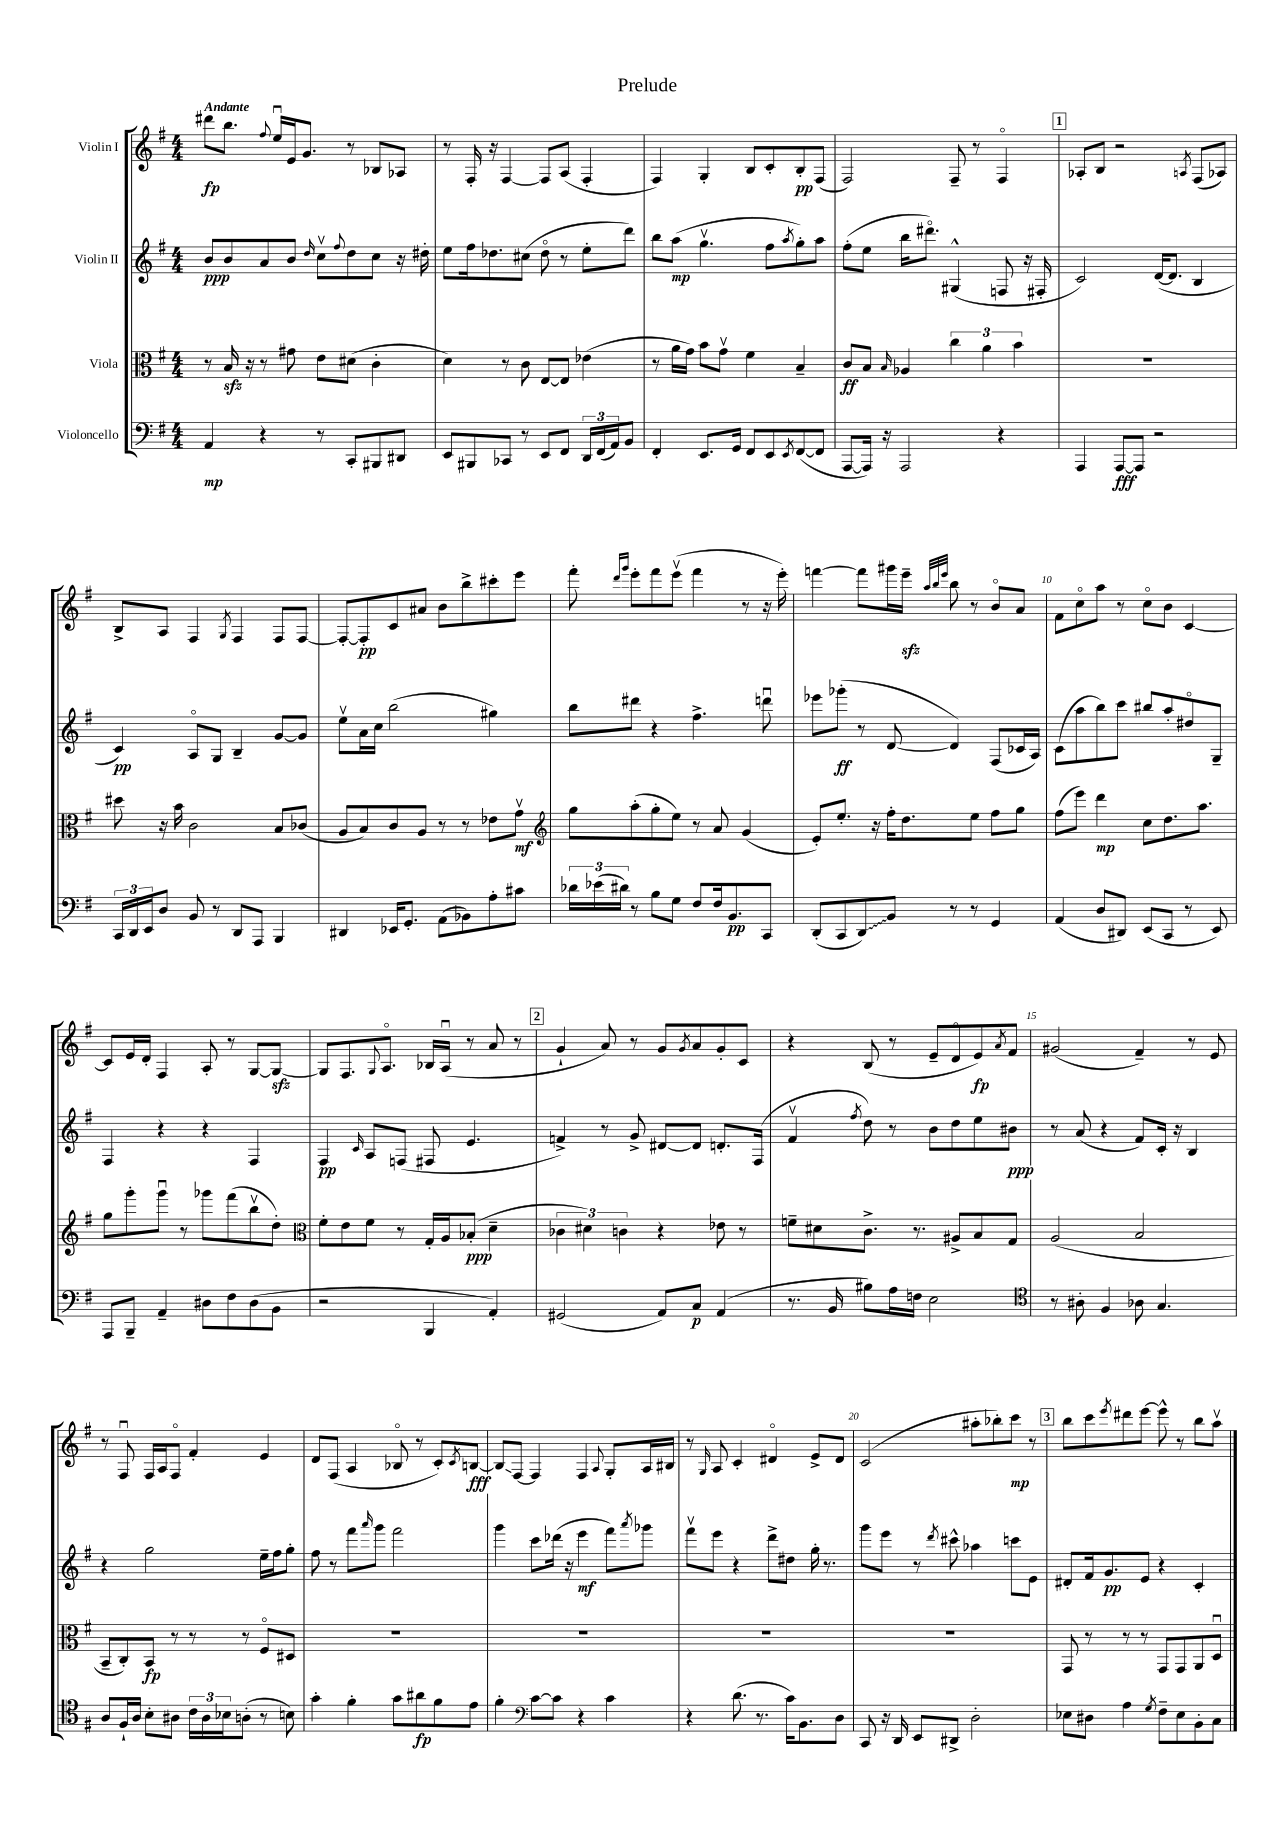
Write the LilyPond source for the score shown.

\header { title = "Prelude" }
<<
\new StaffGroup <<
\new Staff = "s0" \with { instrumentName = "Violin I" } {
    \clef treble \key g \major \numericTimeSignature \time 4/4 \tempo "Andante"
    dis'''8\fp b''8. \appoggiatura { fis''8 } e''16\downbow e'16 g'8. r8 bes8 aes8 |
    r8 fis16-. r16 fis4~ fis8 a8( fis4-. |
    fis4) g4-. b8 c'8-. b8-.\pp fis8( |
    fis2) fis8-- r8 fis4\flageolet |
    \mark \markup { \box "1" } aes8-. b8 r2 \acciaccatura { a8 } fis8( aes8) |
    b8-> a8 fis4 \acciaccatura { g8 } fis4 fis8 fis8~ |
    fis8~-. fis8-.\pp c'8 ais'8 b'8 b''8-> cis'''8-. e'''8 |
    fis'''8-. \grace { d'''16 g'''16 } e'''8-. fis'''8 e'''8\upbow( fis'''4 r8 r16 e'''16-.) |
    f'''4~ f'''8 gis'''16 e'''16--\sfz \grace { a''32 b''32 e'''32 } b''8 r8 b'8\flageolet a'8 |
    fis'8 c''8\flageolet a''8 r8 c''8\flageolet b'8 c'4~ |
    c'8 e'16 d'16-. fis4 a8-. r8 g8~ g8~\sfz |
    g8 fis8. \appoggiatura { g8 } a8.\flageolet bes16 a16\downbow( r8 a'8 r8 |
    \mark \markup { \box "2" } g'4-! a'8) r8 g'8 \acciaccatura { g'8 } a'8 g'8-. c'8 |
    r4 b8( r8 e'8-- d'8\flageolet e'8\fp) \acciaccatura { a'8 } fis'8 |
    gis'2( fis'4--) r8 e'8 |
    r8 fis8\downbow fis16 a16 fis8\flageolet fis'4-. e'4 |
    d'8 fis8( a4 bes8\flageolet r8 c'8-.) \acciaccatura { c'8 } b8~\fff |
    b8\glissando fis8~ fis4 fis4 \appoggiatura { a8 } g8-. a16 bis16 |
    r8 \grace { g16 } a8 c'4-. dis'4\flageolet e'8-> dis'8 |
    c'2( ais''8-. bes''8-.) c'''8\mp r8 |
    \mark \markup { \box "3" } b''8 c'''8 \acciaccatura { e'''8 } dis'''8 e'''8~ e'''8-^ r8 b''8 a''8\upbow \bar "|." |
}
\new Staff = "s1" \with { instrumentName = "Violin II" } {
    \clef treble \key g \major \numericTimeSignature \time 4/4
    b'8\ppp b'8 a'8 b'8 \grace { d''16 } c''8\upbow \appoggiatura { fis''8 } d''8 c''8 r16 dis''16-. |
    e''8 fis''16 des''8. cis''8( des''8\flageolet r8 e''8-. d'''8) |
    b''8 a''8\mp( g''4.\upbow fis''8 \acciaccatura { a''8 } g''8-.) a''8 |
    fis''8-.( e''8 b''16 dis'''8.\flageolet) gis4-^( f8 r16 fis16-. |
    \mark \markup { \box "1" } c'2) d'16~( d'8. b4 |
    c'4\pp) a8\flageolet g8 b4-- g'8~ g'8 |
    e''8\upbow a'16 c''16 b''2( gis''4) |
    b''8 dis'''8 r4 fis''4.-> d'''8\downbow |
    ees'''8 ges'''8-.\ff( r8 d'8~ d'4) fis8( ces'16 a16) |
    c'8( a''8 b''8) c'''8 bis''8 a''8-. dis''8\flageolet g8-- |
    fis4 r4 r4 fis4 |
    fis4\pp \grace { c'16 } a8 f8( fis8 e'4. |
    \mark \markup { \box "2" } f'4->) r8 g'8-> dis'8~ dis'8 d'8.-. fis16( |
    fis'4\upbow \acciaccatura { fis''8 } d''8) r8 b'8 d''8 e''8 bis'8\ppp |
    r8 a'8( r4 fis'8) c'16-. r16 b4 |
    r4 g''2 e''16-- fis''16 g''8-. |
    fis''8 r8 fis'''8 \grace { a'''16 } g'''8 fis'''2 |
    g'''4 c'''8 des'''16( r16 e'''4\mf fis'''8) \acciaccatura { a'''8 } ges'''8 |
    fis'''8\upbow e'''8 r4 d'''8-> dis''8 g''16-. r8. |
    g'''8 e'''8 r8 \acciaccatura { d'''8 } cis'''8-^ aes''4 c'''8 e'8 |
    \mark \markup { \box "3" } dis'8-. fis'16 g'8.\pp e'8 r4 c'4-. \bar "|." |
}
\new Staff = "s2" \with { instrumentName = "Viola" } {
    \clef alto \key g \major \numericTimeSignature \time 4/4
    r8 b16\sfz r16 r8 gis'8 e'8 dis'8( c'4-. |
    d'4) r8 c'8 e8~ e8 ees'4( |
    r8 a'16 g'16) b'8 g'8\upbow fis'4 b4-- |
    c'8\ff b8 \grace { b16 } aes4 \tuplet 3/2 { c''4 a'4 b'4 } |
    \mark \markup { \box "1" } R1 |
    dis''8 r16 b'16 c'2 b8 ces'8( |
    a8 b8) c'8 a8 r8 r8 ees'8 g'8\upbow\mf |
    \clef treble g''8 a''8-.( g''8-. e''8) r8 a'8 g'4( |
    e'8-.) e''8.-. r16 fis''16-. d''8. e''8 fis''8 g''8 |
    fis''8( e'''8) d'''4\mp c''8 d''8. a''8. |
    g''8 g'''8-. g'''8\downbow r8 ges'''8 fis'''8( b''8\upbow d''8-.) |
    \clef alto fis'8-. e'8 fis'8 r8 g16-. a16 bes8-.\ppp( d'4-- |
    \mark \markup { \box "2" } \tuplet 3/2 { ces'4 dis'4) c'4 } r4 ees'8 r8 |
    f'8-- dis'8 c'8.-> r8. ais8-> b8 g8 |
    a2( b2 |
    b,8-- c8-.) b,8\fp r8 r8 r8 fis8\flageolet dis8 |
    R1 |
    R1 |
    R1 |
    R1 |
    \mark \markup { \box "3" } g,8 r8 r8 r8 g,8 g,8 a,8 d8\downbow \bar "|." |
}
\new Staff = "s3" \with { instrumentName = "Violoncello" } {
    \clef bass \key g \major \numericTimeSignature \time 4/4
    a,4\mp r4 r8 c,8-. bis,,8 dis,8 |
    e,8 bis,,8 ces,8 r8 e,8 fis,8 \tuplet 3/2 { d,16 fis,16( a,16) } b,8 |
    fis,4-. e,8. g,16 fis,8 e,8 \acciaccatura { e,8 } fis,8~( fis,8 |
    a,,8~ a,,16) r16 a,,2 r4 |
    \mark \markup { \box "1" } a,,4 a,,8~\fff a,,8 r2 |
    \tuplet 3/2 { c,16 d,16 e,16 } d8 b,8 r8 d,8 a,,8 b,,4 |
    dis,4 ees,16 g,8.-. a,8( bes,8) a8-. cis'8 |
    \tuplet 3/2 { des'16 ees'16( dis'16) } r8 b8 g8 fis8 fis16 b,8.\pp c,8 |
    d,8-.( c,8 \once \override Glissando.style = #'zigzag d,8\glissando) b,8 r8 r8 g,4 |
    a,4( d8 dis,8) e,8( c,8 r8 e,8) |
    a,,8 b,,8-- a,4-- dis8 fis8 dis8( b,8 |
    r2 b,,4 a,4-.) |
    \mark \markup { \box "2" } gis,2( a,8) c8\p a,4( |
    r8. b,16 bis8) a16 f16 e2 |
    \clef tenor r8 ais8-. fis4 aes8 g4. |
    a8 fis16-! a16 b8-. ais8 \tuplet 3/2 { c'16 ais16 bes16 } a8-.( r8 b8) |
    g'4-. fis'4-. g'8 ais'8\fp fis'8 e'8 |
    fis'4-. \clef bass c'8~ c'8 r4 c'4 |
    r4 d'8.( r8. c'16) b,8. d8 |
    c,8 r16 d,16 e,8 dis,8-> d2-. |
    \mark \markup { \box "3" } ees8 dis8 a4 \acciaccatura { g8 } fis8-- ees8 b,8-. c8 \bar "|." |
}
>>
>>
\layout { \context { \Score \override BarNumber.break-visibility = ##(#f #t #t) barNumberVisibility = #(every-nth-bar-number-visible 5) } }
